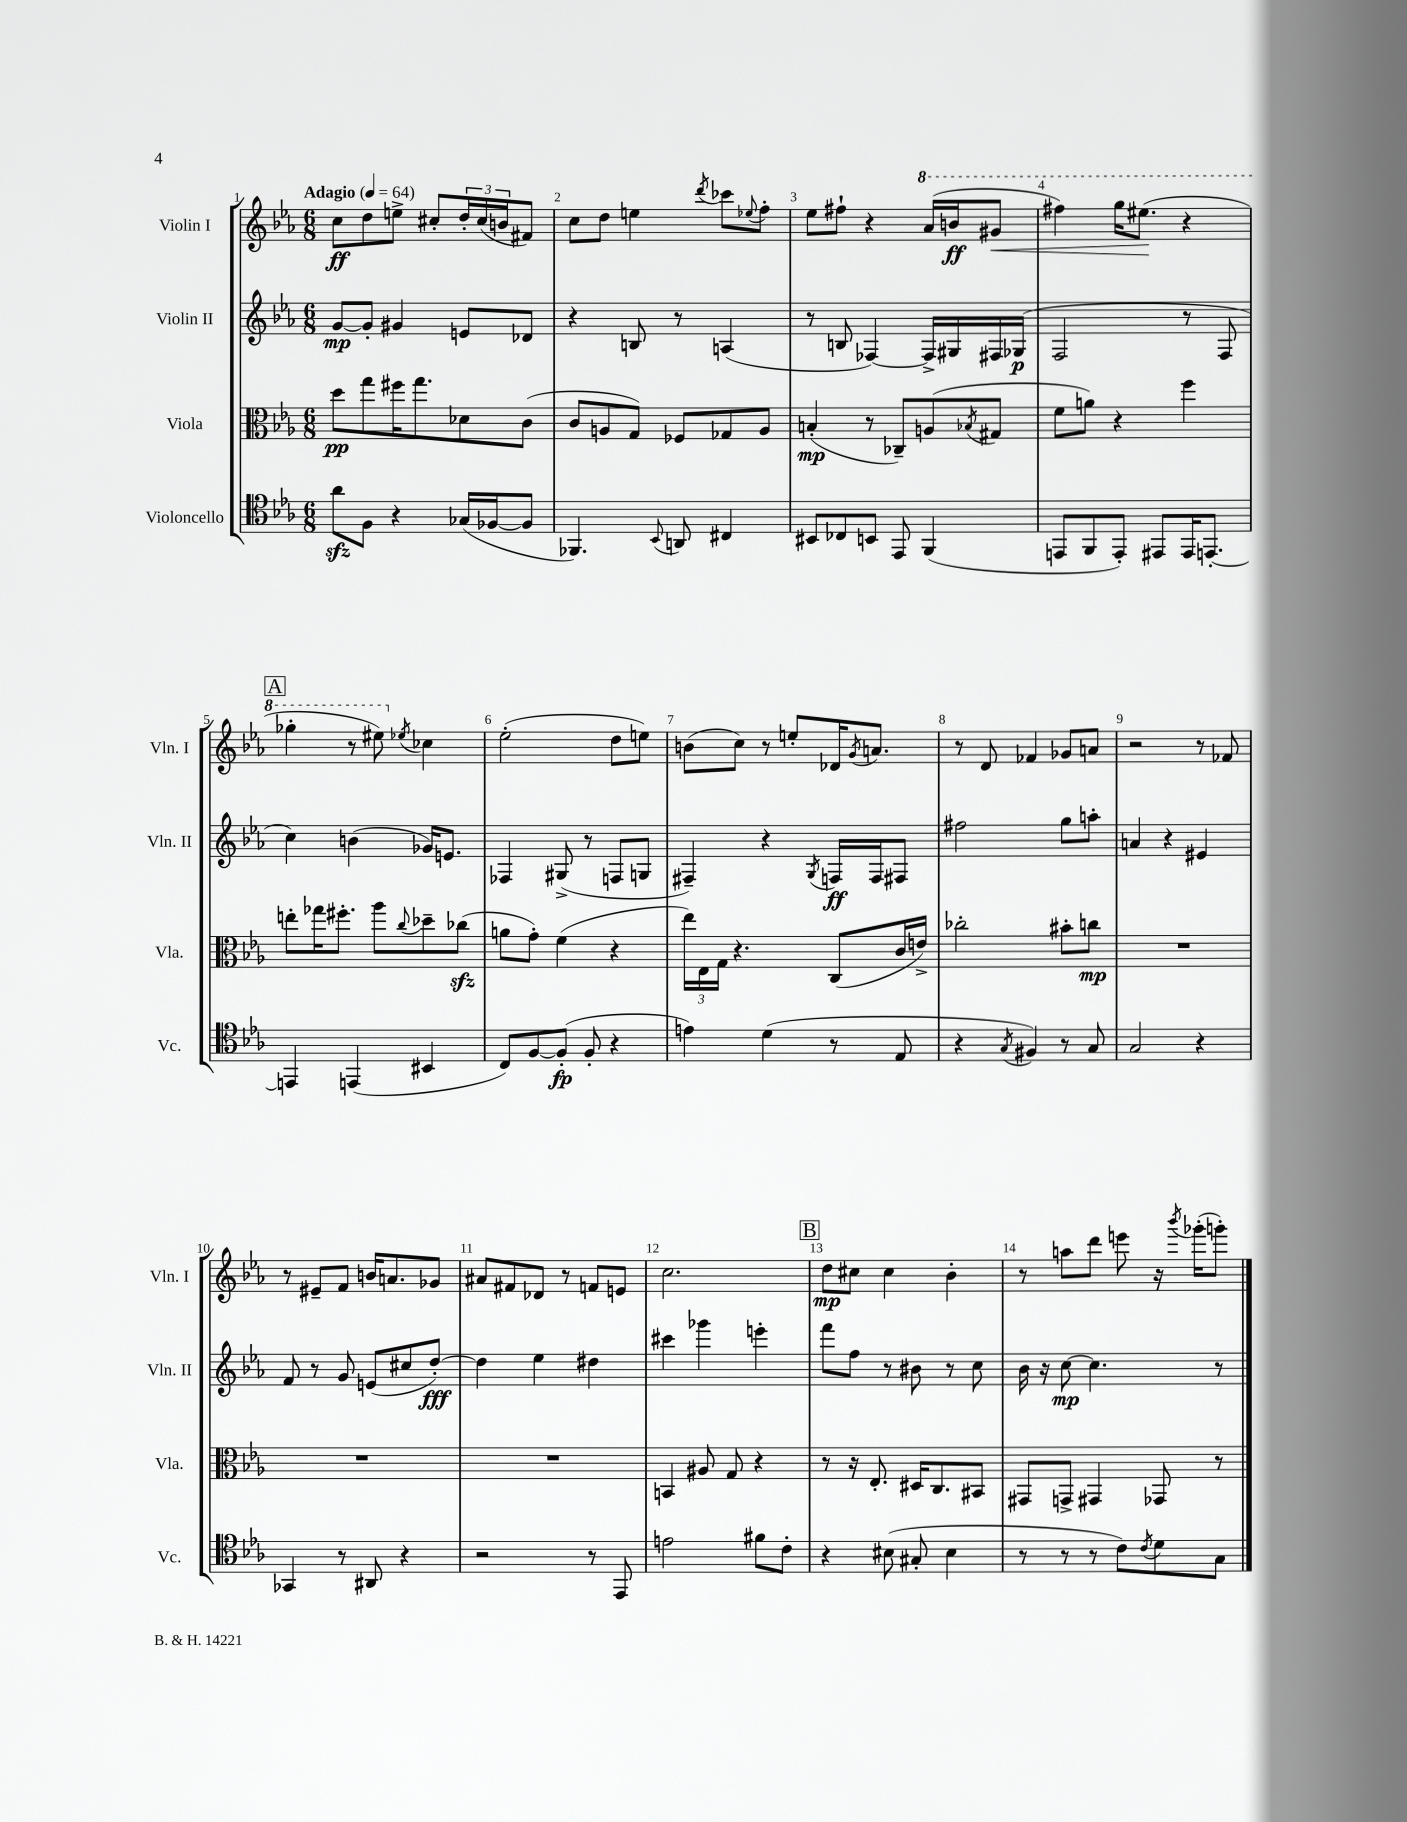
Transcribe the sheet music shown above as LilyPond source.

<<
\new StaffGroup <<
\new Staff = "s0" \with { instrumentName = "Violin I" shortInstrumentName = "Vln. I" } {
    \clef treble \key ees \major \numericTimeSignature \time 6/8 \tempo "Adagio" 4 = 64
    c''8\ff d''8 e''8-> cis''8-. \tuplet 3/2 { d''16-. cis''16( b'16 } fis'8) |
    c''8 d''8 e''4 \acciaccatura { d'''8 } ces'''8 \appoggiatura { ees''8 } f''8-. |
    ees''8 fis''8-! r4 \ottava #1 aes''16( b''16\ff gis''8\< |
    fis'''4) g'''16 eis'''8.\!( r4 |
    \mark \markup { \box "A" } ges'''4-. r8 eis'''8) \ottava #0 \acciaccatura { ees''!8 } ces''4 |
    ees''2-.( d''8 e''8) |
    b'8( c''8) r8 e''8-. des'16 \acciaccatura { g'8 } a'8. |
    r8 d'8 fes'4 ges'8 a'8 |
    r2 r8 fes'8 |
    r8 eis'8-- f'8 b'16 a'8. ges'8 |
    ais'8 fis'8 des'8 r8 f'8 e'8 |
    c''2. |
    \mark \markup { \box "B" } d''8\mp cis''8 cis''4 bes'4-. |
    r8 a''8 d'''8 e'''8 r16 \acciaccatura { bes'''8 } ges'''16-.( g'''8-.) \bar "|." |
}
\new Staff = "s1" \with { instrumentName = "Violin II" shortInstrumentName = "Vln. II" } {
    \clef treble \key ees \major \numericTimeSignature \time 6/8
    g'8~\mp g'8-. gis'4 e'8 des'8 |
    r4 b8 r8 a4( |
    r8 b8 fes4~) fes16-> gis16 fis16 ges16\p( |
    f2 r8 f8 |
    \mark \markup { \box "A" } c''4) b'4( ges'16) e'8. |
    fes4 gis8->( r8 f8 g8 |
    fis4--) r4 \acciaccatura { g8 } f16\ff f16 fis8 |
    fis''2 g''8 a''8-. |
    a'4 r4 eis'4 |
    f'8 r8 g'8 e'8( cis''8 d''8~-.\fff) |
    d''4 ees''4 dis''4 |
    cis'''4 ges'''4 e'''4-. |
    \mark \markup { \box "B" } f'''8 f''8 r8 bis'8 r8 c''8 |
    bes'16 r16 c''8~\mp c''4. r8 \bar "|." |
}
\new Staff = "s2" \with { instrumentName = "Viola" shortInstrumentName = "Vla." } {
    \clef alto \key ees \major \numericTimeSignature \time 6/8
    d''8\pp g''8 fis''16 g''8. des'8 c'8( |
    c'8 a8 g8) fes8 ges8 a8 |
    b4-.\mp( r8 ces8--) a8( \acciaccatura { bes8 } gis8 |
    f'8 a'8) r4 f''4 |
    \mark \markup { \box "A" } e''8-. ges''16 fis''8.-. aes''8 \appoggiatura { c''8 } des''8-- ces''8\sfz( |
    a'8 g'8-.) f'4( r4 |
    \tuplet 3/2 { ees''16) ees16 g16 } r4. c8( c'16 e'16->) |
    ces''2-. bis'8-. c''8\mp |
    R2. |
    R2. |
    R2. |
    b,4 ais8 g8 r4 |
    \mark \markup { \box "B" } r8 r16 ees8.-. dis16 c8. bis,8 |
    gis,8 g,8-> gis,4 ges,8 r8 \bar "|." |
}
\new Staff = "s3" \with { instrumentName = "Violoncello" shortInstrumentName = "Vc." } {
    \clef tenor \key ees \major \numericTimeSignature \time 6/8
    aes'8\sfz f8 r4 ges16( fes16~ fes8 |
    fes,4.) \appoggiatura { bes,8 } a,8 cis4 |
    bis,8 ces8 b,8 ees,8 f,4( |
    e,8 f,8 e,8-.) eis,8 eis,16 e,8.~-. |
    \mark \markup { \box "A" } e,4 e,4( bis,4 |
    c8) f8~ f8-.\fp( f8-. r4 |
    e'4) d'4( r8 ees8 |
    r4 \acciaccatura { g8 } fis4) r8 g8 |
    g2 r4 |
    ges,4 r8 ais,8 r4 |
    r2 r8 ees,8 |
    e'2 fis'8 c'8-. |
    \mark \markup { \box "B" } r4 bis8( gis8-. bis4 |
    r8 r8 r8 c'8) \acciaccatura { c'8 } d'8 g8 \bar "|." |
}
>>
>>
\layout { \context { \Score \override BarNumber.break-visibility = ##(#f #t #t) barNumberVisibility = #all-bar-numbers-visible } }
